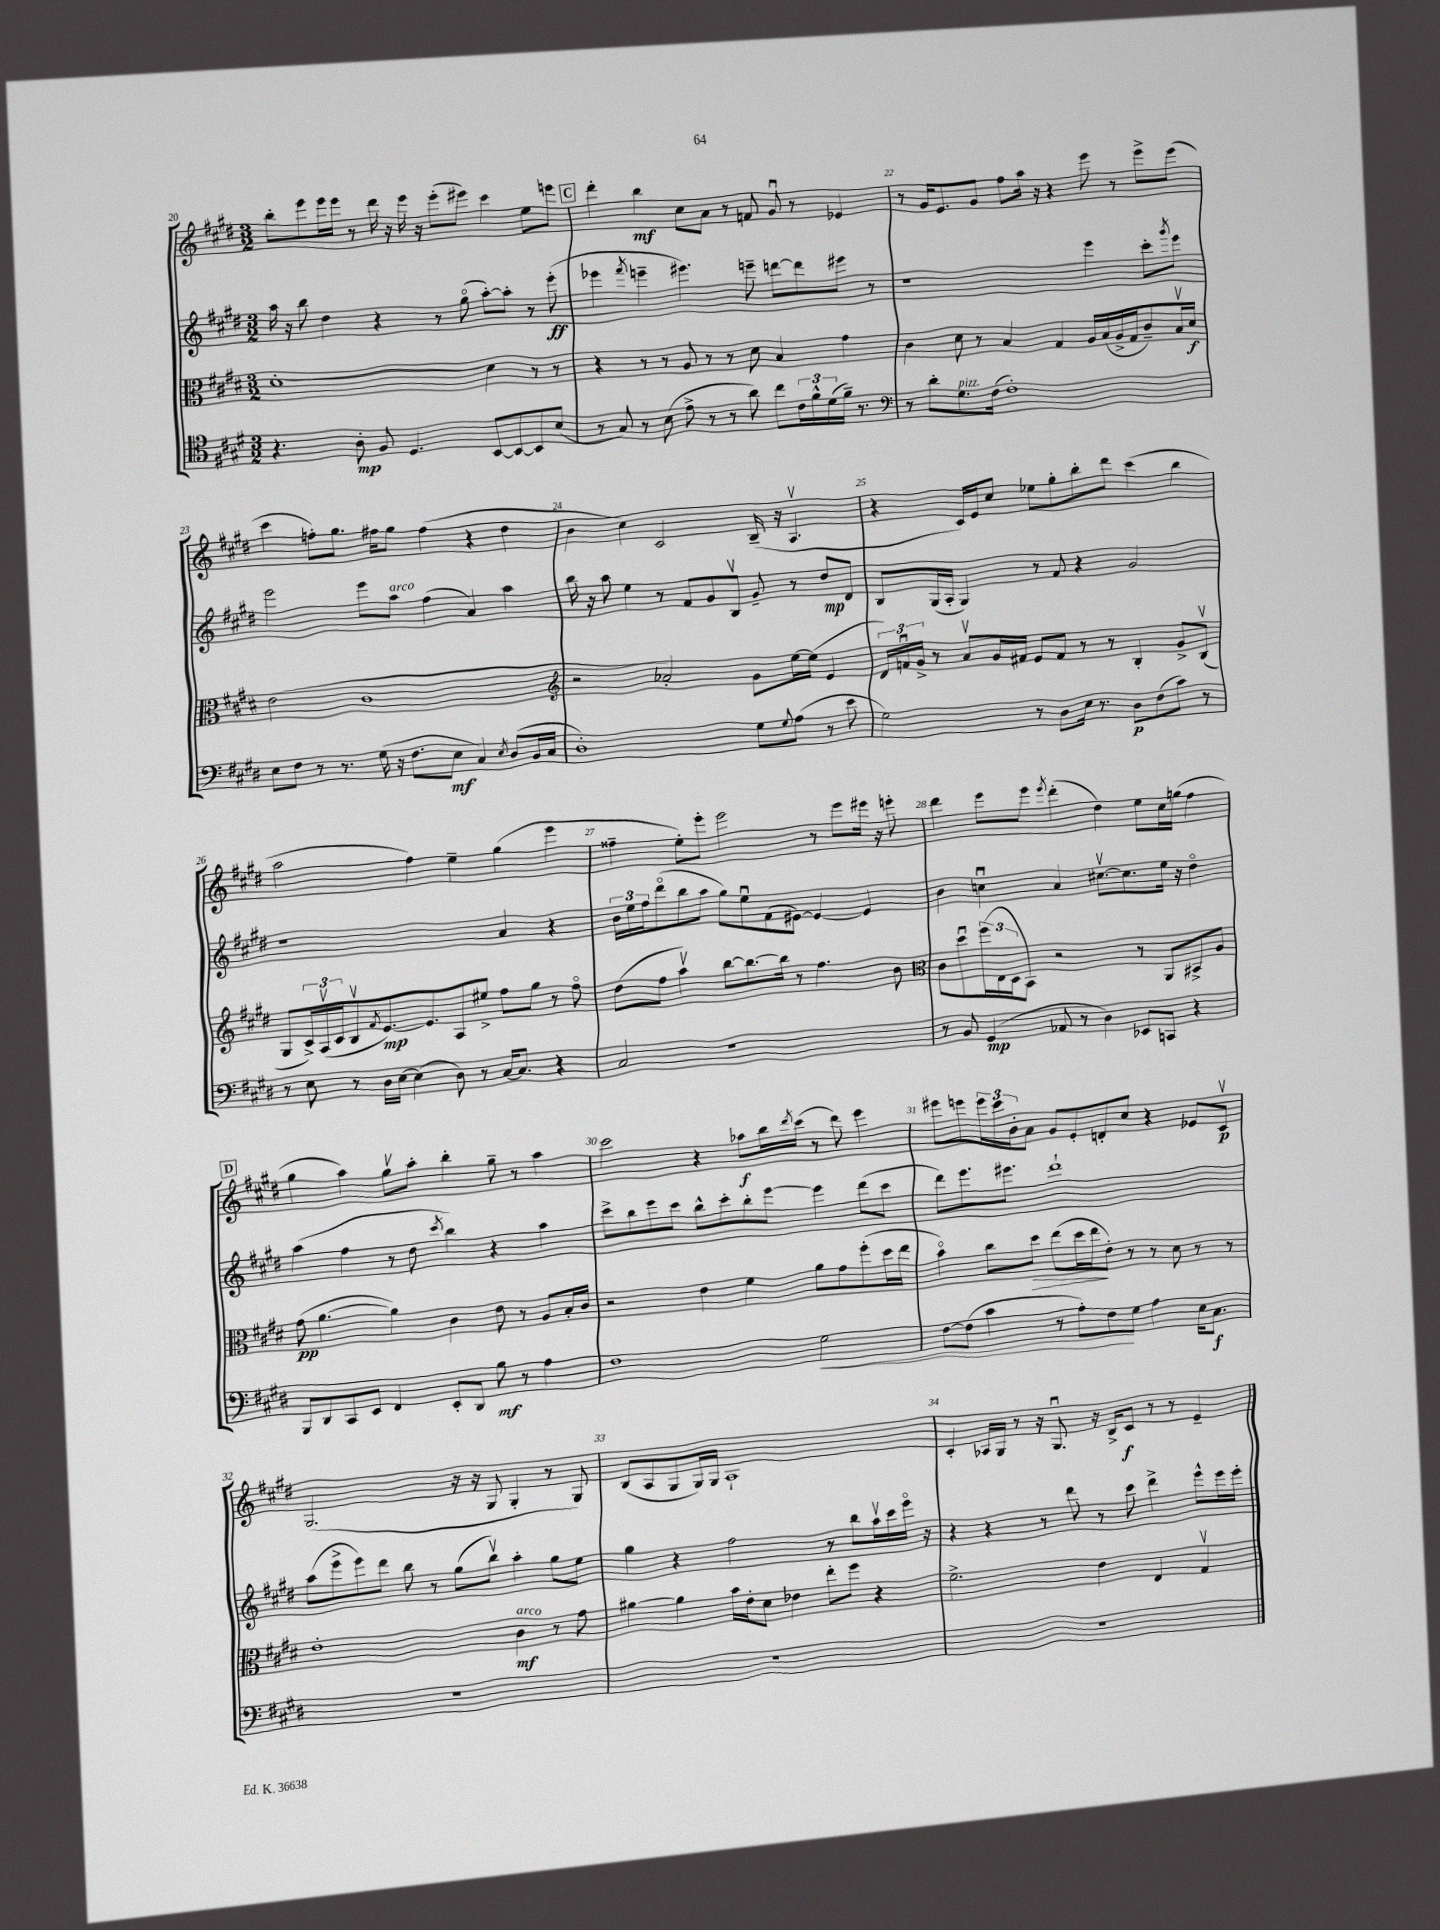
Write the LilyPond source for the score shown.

<<
\new StaffGroup <<
\new Staff = "s0" {
    \clef treble \key e \major \numericTimeSignature \time 3/2
    b''8-. e'''8 e'''16 e'''16 r8 dis'''16 r16 e'''16 r16 e'''8-.( eis'''8) cis'''4 e''8 e'''8 |
    \mark \markup { \box "C" } dis'''4-. b''4\mf cis''8 a'8 r8 f'8 gis'8\downbow r8 ees'4 |
    r8 gis'16 e'8. gis'8 fis''8 a''16 r16 r4 e'''8 r8 e'''8-> e'''8( |
    cis'''4 f''8-.) gis''8. fis''16 gis''8 fis''4( r4 dis''4 |
    b'4 cis''4) cis'2 b16--( r16 a4.\upbow |
    r4 cis'16) e'16 cis''8 ees''8 gis''8-. b''8-. dis'''8 cis'''4( b''4 |
    a''2 fis''4) e''4-- gis''4( e'''4 |
    fisis''4-- e''8-.) e'''8-. e'''2 r8 e'''8 eis'''16 r16 e'''8-. |
    dis'''4 e'''8 e'''8 \acciaccatura { e'''8 } dis'''4-.( dis''4) e''8 cis''16 g''16( fis''4 |
    \mark \markup { \box "D" } gis''4 a''4) gis''8\upbow a''8-. b''4-. gis''8-- r8 a''4 |
    cis'''2 r4 aes''8\f b''16 \acciaccatura { dis'''8 } cis'''16( r8 dis'''8) e'''4 |
    eis'''8 e'''8 \tuplet 3/2 { e'''16 cis'''16 b'16-. } a'8 gis'8 e'8-. d'8-. cis''8 r4 ees'8 cis'8\upbow\p |
    gis2.( r16 r16 gis8 gis4-. r8 gis8) |
    b8( a8 gis8 gis16) gis16 a1-! |
    cis'4-. aes16 gis16 r8 r16 gis8.\downbow r16 b16-> cis'8\f r8 r8 e'4-- \bar "|." |
}
\new Staff = "s1" {
    \clef treble \key e \major \numericTimeSignature \time 3/2
    a''16 r16 b''8 dis''4 r4 r8 gis''8\flageolet( a''8~-.) a''8-. r8 e'''8-.\ff( |
    \mark \markup { \box "C" } ees'''4 \acciaccatura { fis'''8 } e'''4-- eis'''4.) e'''8-- d'''8~ d'''8 eis'''8 r8 |
    r1 e'''4 cis'''8-. \acciaccatura { gis'''8 } e'''8 |
    e'''2 e'''8 a''8^\markup { \italic "arco" } fis''4( a'4) a''4 |
    b''16 r16 a''8 e''4 r8 fis'8 gis'8 b8\upbow gis'8-- r8 dis''8\mp dis'8 |
    b8 gis16( a16-. gis4) r8 fis'8 r4 gis'2 |
    r1 a'4 r4 |
    \tuplet 3/2 { b'16 e''16 fis''16 } dis'''8\flageolet( b''8 a''8 gis''8) e''8\downbow fis'8( eis'8~) eis'4~ eis'4 |
    b'4 c''4\downbow a'4 cis''8.~\upbow cis''8. e''16 r16 dis''4\flageolet |
    \mark \markup { \box "D" } a''4( fis''4 r8 dis''8 \acciaccatura { cis'''8 } b''4) r4 a''4 |
    cis'''8-> b''8 e'''8 cis'''8 b''8-^ cis'''8-. b''8-. e'''8~ e'''4 dis'''8( cis'''8 |
    dis'''8) e'''8. eis'''8. dis'''1-! |
    a''8( e'''8-> e'''8) dis'''8 b''8 r8 gis''8( b''8\upbow) a''4-. gis''8 e''8 |
    gis''4 r4 fis''2 r8 b''8 a''16\upbow cis'''16 e'''16\flageolet r16 |
    r4 r4 r8 dis'''8 r8 cis'''8 dis'''4-> e'''8-^ e'''16 e'''16-. \bar "|." |
}
\new Staff = "s2" {
    \clef alto \key e \major \numericTimeSignature \time 3/2
    dis'1~-. dis'4 r8 r8 |
    \mark \markup { \box "C" } r4 r8 r8 a8 r8 r8 dis'8 b4 gis'4 |
    cis'4 dis'8 r8 b4 gis4 a16 b16( a16-> gis16 cis'8--) b16\upbow dis'16\f |
    e'2( cis'1 |
    \clef treble r2 aes'2-.) gis'8 e''16~ e''16( e'4 |
    \tuplet 3/2 { dis'16) f'16\downbow gis'16-> } r8 a'8\upbow gis'16 fis'16 e'8 fis'8 r8 r8 b4-. gis'8-> b8\upbow( |
    gis8 \tuplet 3/2 { cis'16->) a16\upbow( cis'16 } b8\upbow \acciaccatura { fis'8 } e'8.~\mp) e'8. a8 eis''8-> fis''8 gis''8 r8 fis''8\flageolet |
    dis''8( fis''8 a''4\upbow) b''8~ b''8.~ b''16 r8 fis''4. b'8 |
    \clef alto cis'8 dis''8\downbow \tuplet 3/2 { fis''16( e16 dis16 } b,8) r2 r8 a,8 bis,8-> a8 |
    \mark \markup { \box "D" } gis'8\pp( a'4.~ a'4) cis'4 e'8 r8 a8 b16-. cis'16 |
    r2 e'4 fis'4 a'8 gis'8 fis''8-.( dis''16 e''16 |
    b'4\flageolet) cis''8 dis''8\> e''8( dis''16 e''16\! e'8-.) r8 r8 dis'8 r8 r8 |
    e'1-. cis'4\mf^\markup { \italic "arco" } r8 gis'8 |
    ais'4~ ais'4 b'16 e'16-. dis'8 ees'4 e''8-. fis''8 r4 |
    fis'2.-> e'4 e4 gis4\upbow \bar "|." |
}
\new Staff = "s3" {
    \clef tenor \key e \major \numericTimeSignature \time 3/2
    r4. a8-.\mp fis8 dis4. b,8~ b,8~ b,8 b8( |
    \mark \markup { \box "C" } r8 gis8) r8 b8( e'8-> r8 r8 a'8) cis''8 \tuplet 3/2 { cis'16 fis'16-^ dis'16( } fis'16--) r8. |
    \clef bass r8 dis'8-. gis8.^\markup { \italic "pizz." } fis16( fis1-.) |
    e8 fis8 r8 r8. gis16( r16 fis8. e8\mf cis4) \acciaccatura { e8 } dis8( b,16 cis16 |
    dis1-.) gis8 \appoggiatura { gis8 } a8( r8 e'8 |
    gis2) r8 dis8 e16 r8. dis8\p fis8( cis'8) r8 |
    r8 e8 r8 dis16 e16~ e4( dis8) r8 cis16~ cis8. r4 |
    cis2 r1 |
    r8 b,8 gis,4\mp( aes,8 r8 dis4) ees,8 c,8 r4 |
    \mark \markup { \box "D" } b,,8 dis,8 cis,8 e,8 fis,4 e,8-. dis,8 b8\mf r8 a4 |
    fis1 gis2\< |
    fis8~ fis8( cis'4 r8 a8-.) fis8\! gis8 a4 e16 cis8.\f |
    R1. |
    R1. |
    R1. \bar "|." |
}
>>
>>
\layout { \context { \Score currentBarNumber = #20 \override BarNumber.break-visibility = ##(#f #t #t) barNumberVisibility = #all-bar-numbers-visible } }
